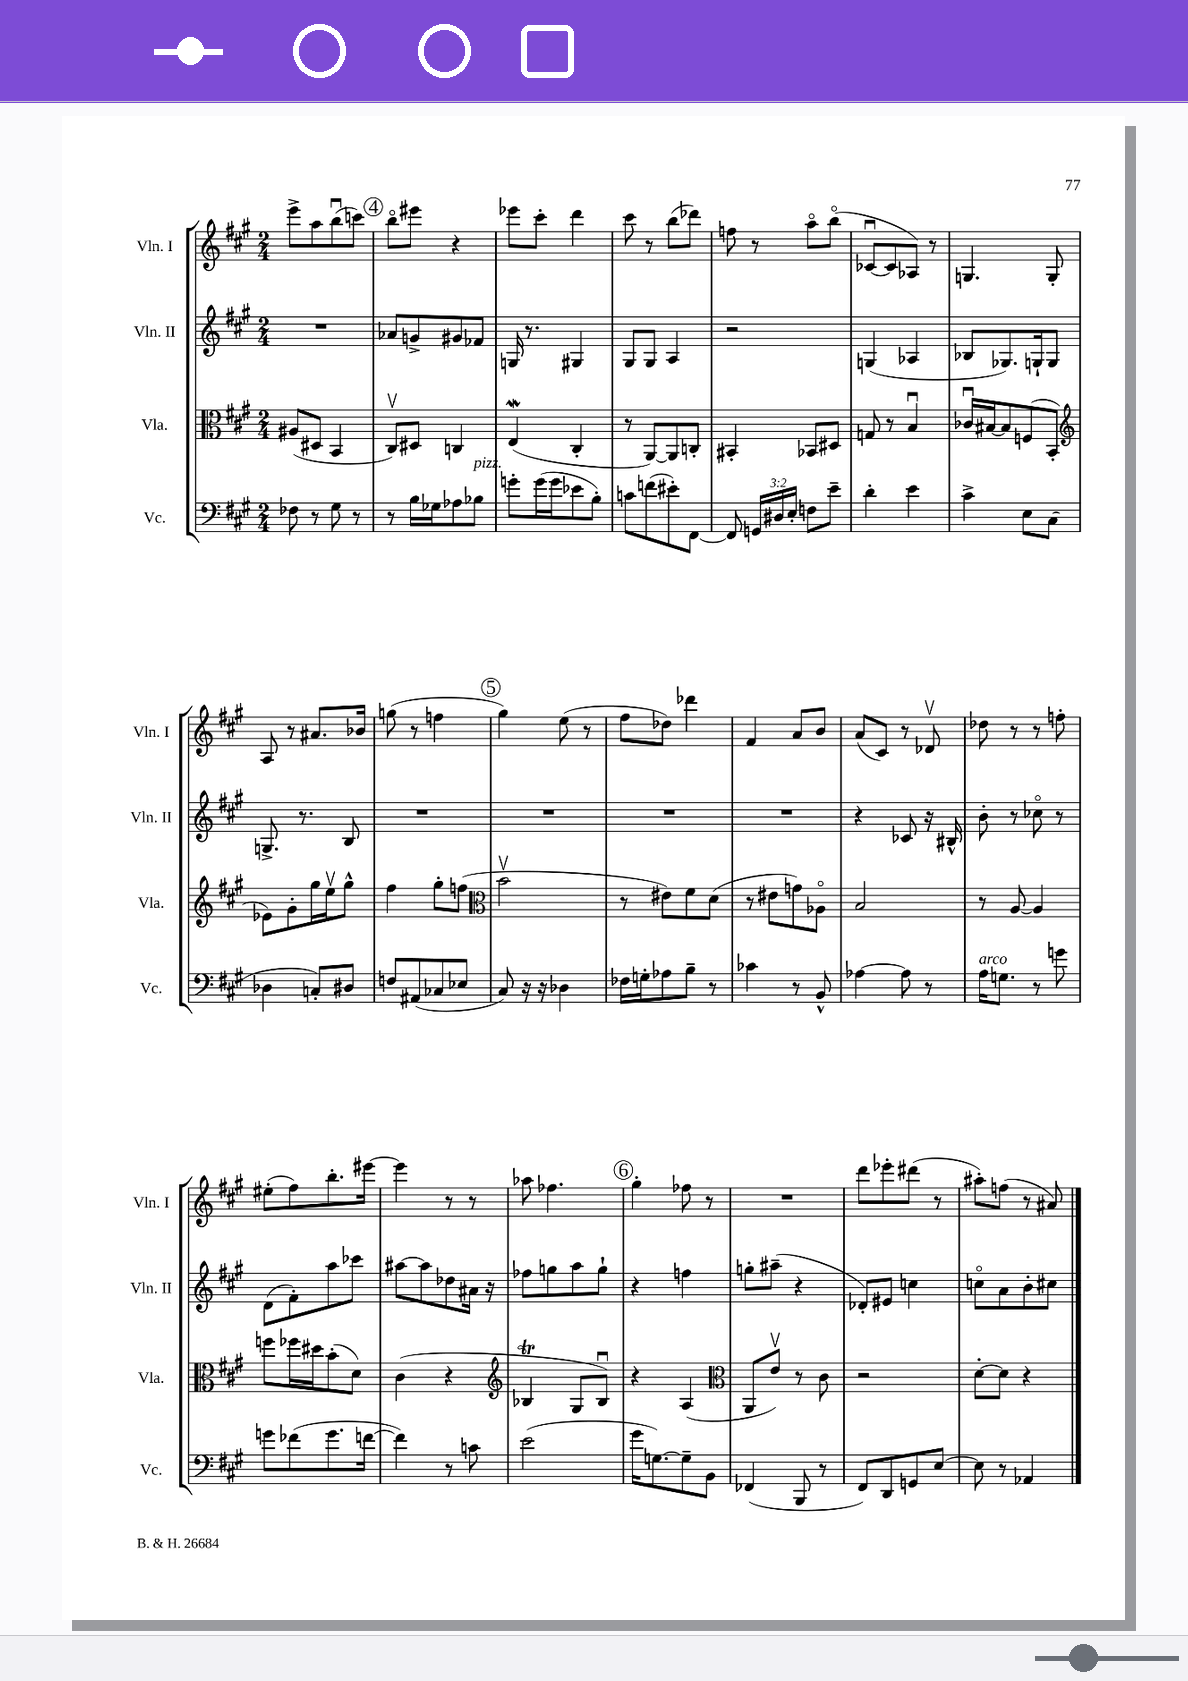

**kern	**kern	**kern	**kern
*staff4	*staff3	*staff2	*staff1
*clefF4	*clefC3	*clefG2	*clefG2
*k[f#c#g#]	*k[f#c#g#]	*k[f#c#g#]	*k[f#c#g#]
*M2/4	*M2/4	*M2/4	*M2/4
8F-	(8A#	2r	8eee^
8r	8D#	.	8aa
8G#	4BB	.	(8bbu
8r	.	.	8ccc)
=	=	=	=
8r	8C#v)	8a-	8bbo
16B	8D#	8g^	8eee#
16G-	.	.	.
8A-	4C	8g#	4r
8B-	.	8f-	.
=	=	=	=
8g'	(4E	16G	8eee-
.	.	8.r	.
(16g	.	.	8ccc#'
16g	.	.	.
8e-	4C#'	4G#	4ddd
8B')	.	.	.
=	=	=	=
8c	8r	8G#	8ccc#
(8f	[8AA)	8G#	8r
8e#')	8AA]	4A	(8bb
[8FF#	8C'	.	8ddd-)
=	=	=	=
8FF#]	4BB#'	2r	8ff
24GG	.	.	8r
24D#	.	.	.
24E'	.	.	.
8F	8BB-	.	8aao
8e~	8D#	.	(8bbo
=	=	=	=
4d'	8G	(4G	[8c-u
.	8r	.	8c-]
4e	4Bu	4A-	8A-)
.	.	.	8r
=	=	=	=
4c#^	16c-u	8B-	4.G
.	[16B#	.	.
.	8B#]	8.G-)	.
8E	(8F	.	.
.	.	16G`	.
(8C#	8BB'	8G	8G'
=	=	=	=
*	*clefG2	*	*
4D-	8e-)	8.G^	8A
.	8g#'	.	8r
.	.	8.r	.
8C')	16gg#	.	8.a#
.	16eev	.	.
8D#	8gg#^^	8B	.
.	.	.	16b-
=	=	=	=
8F	4ff#	2r	(8gg
(8AA#	.	.	8r
8C-	8gg#'	.	4ff
8E-	(8ff	.	.
=	=	=	=
*	*clefC3	*	*
8C#)	2bv	2r	4gg#)
16r	.	.	.
16r	.	.	.
4D-	.	.	(8ee
.	.	.	8r
=	=	=	=
16F-	8r	2r	8ff#
16G'	.	.	.
8A-	8e#)	.	8dd-)
8B~	8f#	.	4ddd-
8r	(8d	.	.
=	=	=	=
4c-	8r	2r	4f#
.	8e#	.	.
8r	8g)	.	8a
8BB^^	8A-o	.	8b
=	=	=	=
[4A-	2B	4r	(8a
.	.	.	8c#)
8A-]	.	8c-	8r
8r	.	16r	8d-v
.	.	16B#^^	.
=	=	=	=
16A	8r	8b'	8dd-
8.G	.	.	.
.	[8A	8r	8r
8r	4A]	8cc-o	8r
8g	.	8r	8ff'
=	=	=	=
8g	8ff	(8d	(8ee#'
(8f-	16ff-	8f#')	8ff#)
.	16dd#	.	.
8.g	(8b'	8aa	8.bb'
.	8d)	8ccc-	.
[16f	.	.	[16eee#
=	=	=	=
4f])	(4c#	[8aa#	4eee#]
.	.	8aa#]	.
8r	4r	8dd-	8r
8c	.	16a#	8r
.	.	16r	.
=	=	=	=
*	*clefG2	*	*
(2e	4B-	8ff-	8aa-
.	.	8gg	4.ff-
.	8G#	8aa	.
.	8B-u)	8gg`	.
=	=	=	=
16g#	4r	4r	4gg#'
[8.G)	.	.	.
8G~]	(4A	4ff	8ff-
8BB	.	.	8r
=	=	=	=
*	*clefC3	*	*
(4FF-	8AA	8gg'	2r
.	8ev)	(8aa#~	.
8BBB	8r	4r	.
8r	8c#	.	.
=	=	=	=
8FF#)	2r	8d-')	8ddd
8DD	.	8e#	8eee-'
8GG	.	4cc	(8ddd#
[8E	.	.	8r
=	=	=	=
8E]	[8d'	8cco	8aa#')
8r	8d]	8a	(8ff
4AA-	4r	8b'	8r
.	.	8cc#	8a#)
==	==	==	==
*-	*-	*-	*-
